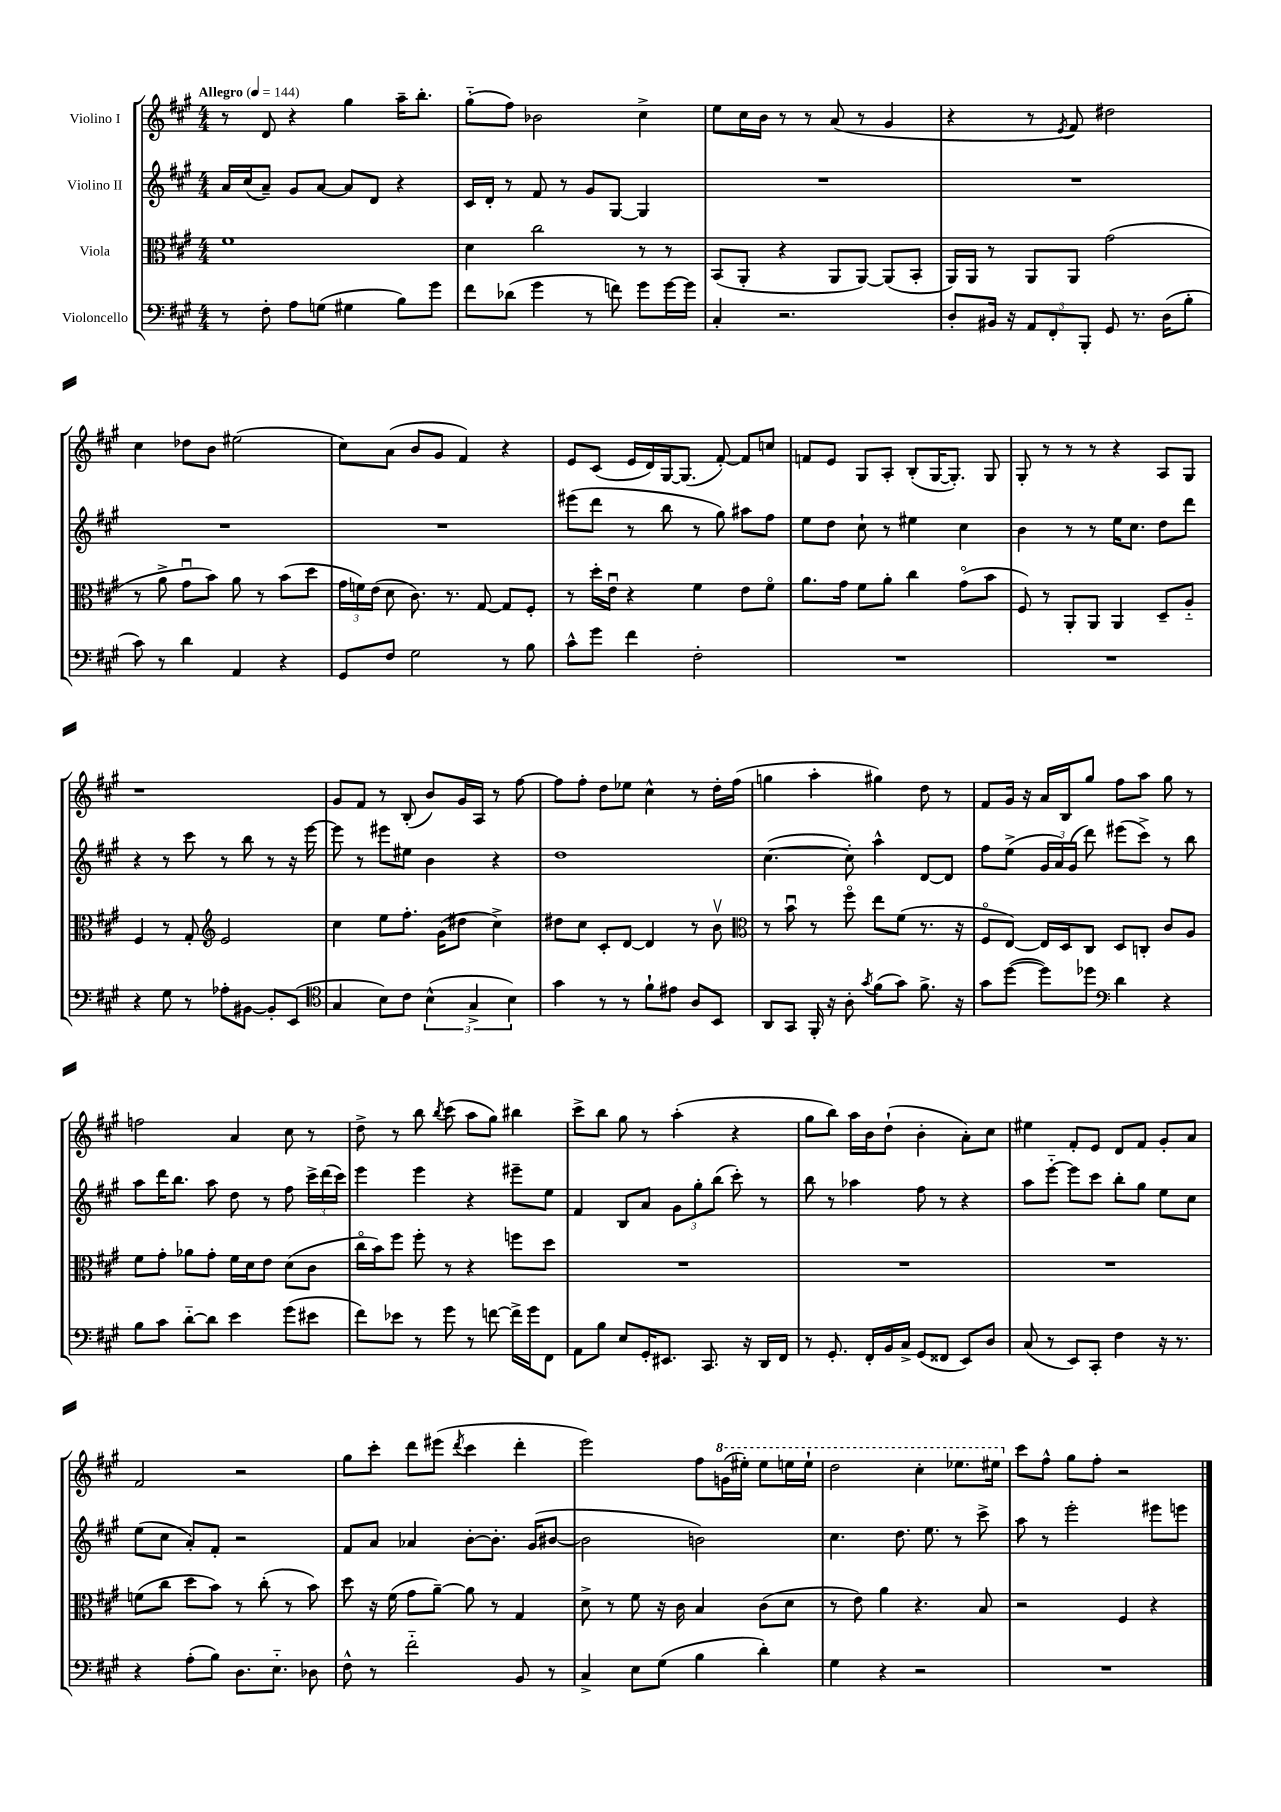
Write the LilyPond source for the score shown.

<<
\new StaffGroup <<
\new Staff = "s0" \with { instrumentName = "Violino I" } {
    \clef treble \key a \major \numericTimeSignature \time 4/4 \tempo "Allegro" 4 = 144
    \autoBeamOff r8 d'8 r4 gis''4 a''16[-- b''8.]-. |
    gis''8[-_( fis''8]) bes'2 cis''4-> |
    e''8[ cis''16 b'16] r8 r8 a'8( r8 gis'4 |
    r4 r8 \acciaccatura { e'8 } fis'8) dis''2 |
    cis''4 des''8[ b'8] eis''2( |
    cis''8[) a'8]( b'8[ gis'8] fis'4) r4 |
    e'8[ cis'8]( e'16[ d'16) gis16~ gis8.]( fis'8~-.) fis'8[ c''8] |
    f'8[ e'8] gis8[ a8]-. b8[-.( gis16~ gis8.]-.) gis8 |
    gis8-. r8 r8 r8 r4 a8[ gis8] |
    r1 |
    gis'8[ fis'8] r8 b8-.( b'8[) gis'16 a16] r8 fis''8~ |
    fis''8[ fis''8]-. d''8[ ees''8] cis''4-^ r8 d''16[-. fis''16]( |
    g''4 a''4-. gis''4) d''8 r8 |
    fis'8[ gis'16] r16 a'16[ b16 gis''8] fis''8[ a''8] gis''8 r8 |
    f''2 a'4 cis''8 r8 |
    d''8-> r8 b''8 \acciaccatura { b''8 } cis'''8( a''8[ gis''8]) bis''4 |
    cis'''8[-> b''8] gis''8 r8 a''4-.( r4 |
    gis''8[ b''8]) a''16[ b'16 d''8]-!( b'4-. a'8[-.) cis''8] |
    eis''4 fis'8[-. e'8] d'8[ fis'8] gis'8[-. a'8] |
    fis'2 r2 |
    gis''8[ cis'''8]-. d'''8[ eis'''8]( \acciaccatura { d'''8 } cis'''4 d'''4-. |
    e'''2) fis''8[ \ottava #1 g''16( eis'''16]-.) eis'''8[ e'''16 e'''16]-! |
    d'''2 cis'''4-. ees'''8.[ eis'''16] \ottava #0 |
    cis'''8[ fis''8]-^ gis''8[ fis''8]-. r2 \bar "|." |
}
\new Staff = "s1" \with { instrumentName = "Violino II" } {
    \clef treble \key a \major \numericTimeSignature \time 4/4
    \autoBeamOff a'16[ cis''16( a'8]--) gis'8[ a'8]~ a'8[ d'8] r4 |
    cis'16[ d'16]-. r8 fis'8 r8 gis'8[ gis8]~ gis4 |
    R1 |
    R1 |
    R1 |
    R1 |
    eis'''8[( d'''8] r8 b''8 r8 gis''8) ais''8[ fis''8] |
    e''8[ d''8] cis''8-! r8 eis''4 cis''4 |
    b'4 r8 r8 e''16[ cis''8.] d''8[ d'''8] |
    r4 r8 cis'''8 r8 b''8 r8 r16 e'''16~ |
    e'''8 r8 eis'''8[ eis''8] b'4 r4 |
    d''1 |
    cis''4.~( cis''8-.) a''4-^ d'8[~ d'8] |
    fis''8[ e''8]->( \tuplet 3/2 { gis'16[ a'16) gis'16]( } d'''8) eis'''8[( cis'''8]->) r8 b''8 |
    a''8[ d'''16 b''8.] a''8 d''8 r8 fis''8 \tuplet 3/2 { cis'''16[-> d'''16( cis'''16]) } |
    e'''4 e'''4 r4 eis'''8[-- e''8] |
    fis'4 b8[ a'8] \tuplet 3/2 { gis'8[ gis''8-. b''8]( } cis'''8-.) r8 |
    b''8 r8 aes''4 fis''8 r8 r4 |
    a''8[ e'''8]~-_ e'''8[ cis'''8] b''8[-. gis''8] e''8[ cis''8] |
    e''8[( cis''8] a'8[-.) fis'8]-. r2 |
    fis'8[ a'8] aes'4 b'8[~-. b'8.]-. gis'16[( bis'8]~ |
    bis'2 b'2) |
    cis''4. d''8. e''8. r8 cis'''8-> |
    a''8 r8 e'''2-. eis'''8[ e'''8] \bar "|." |
}
\new Staff = "s2" \with { instrumentName = "Viola" } {
    \clef alto \key a \major \numericTimeSignature \time 4/4
    \autoBeamOff fis'1 |
    d'4 cis''2 r8 r8 |
    b,8[( a,8]-. r4 a,8[ a,8]~) a,8[( b,8]-. |
    a,16[) a,16] r8 a,8[ a,8] gis'2( |
    r8 a'8-> gis'8[\downbow b'8]) a'8 r8 b'8[( d''8] |
    \tuplet 3/2 { gis'16[ f'16) e'16]( } d'8 cis'8.) r8. gis8~ gis8[ fis8]-. |
    r8 d''16[-. e'16]\downbow r4 fis'4 e'8[ fis'8]\flageolet |
    a'8.[ gis'16] fis'8[ a'8]-. cis''4 gis'8[\flageolet( b'8] |
    fis8) r8 a,8[-. a,8] a,4 d8[-- a8]-_ |
    fis4 r8 gis8-. \clef treble e'2 |
    cis''4 e''8[ fis''8.]-. gis'16[( dis''8] cis''4->) |
    dis''8[ cis''8] cis'8[-. d'8]~ d'4 r8 b'8\upbow |
    \clef alto r8 b'8\downbow r8 fis''8\flageolet e''8[ fis'8]( r8. r16 |
    fis8[\flageolet e8]~) e16[ d16 cis8] d8[ c8]-. cis'8[ a8] |
    fis'8[ gis'8]-. aes'8[ gis'8]-. fis'16[ d'16 e'8] d'8[( cis'8] |
    cis''16[\flageolet b'16) fis''8] fis''8-. r8 r4 f''8[ d''8] |
    R1 |
    R1 |
    R1 |
    f'8[( cis''8] d''8[ b'8]) r8 cis''8-.( r8 b'8) |
    d''8 r16 fis'16( gis'8[ a'8]~--) a'8 r8 gis4 |
    d'8-> r8 fis'8 r16 cis'16 b4 cis'8[( d'8] |
    r8 e'8) a'4 r4. b8 |
    r2 fis4 r4 \bar "|." |
}
\new Staff = "s3" \with { instrumentName = "Violoncello" } {
    \clef bass \key a \major \numericTimeSignature \time 4/4
    \autoBeamOff r8 fis8-. a8[ g8]( gis4 b8[) gis'8] |
    fis'8[ des'8]( gis'4 r8 f'8) gis'8[ gis'16~ gis'16] |
    cis4-. r2. |
    d8[-. bis,16] r16 \tuplet 3/2 { a,8[ fis,8-. b,,8]-. } gis,8 r8. d16[( b8]-. |
    cis'8) r8 d'4 a,4 r4 |
    gis,8[ fis8] gis2 r8 b8 |
    cis'8[-^ gis'8] fis'4 fis2-. |
    R1 |
    R1 |
    r4 gis8 r8 aes8[-. bis,8]~ bis,8[-. e,8]( |
    \clef tenor gis4 b8[) cis'8] \tuplet 3/2 { b4-^( gis4-> b4) } |
    gis'4 r8 r8 fis'8[-! eis'8] a8[ b,8] |
    a,8[ gis,8] fis,16-. r16 a8-. \acciaccatura { gis'8 } fis'8[( gis'8]) fis'8.-> r16 |
    gis'8[ d''8]~( d''8[) des''8] \clef bass d'4 r4 |
    b8[ cis'8] d'8[~-_ d'8] e'4 gis'8[( eis'8] |
    fis'8[) ees'8] r8 gis'8 r8 f'8~ f'16[-> gis'16 fis,8] |
    a,8[ b8] e8[ gis,16-. eis,8.] cis,8. r16 d,16[ fis,16] |
    r8 gis,8.-. fis,16[-. b,16 cis16]-> gis,8[( fisis,8] e,8[) d8] |
    cis8( r8 e,8[) cis,8]-. fis4 r16 r8. |
    r4 a8[-.( b8]) d8.[ e8.]-_ des8 |
    fis8-^ r8 fis'2-_ b,8 r8 |
    cis4-> e8[ gis8]( b4 d'4-.) |
    gis4 r4 r2 |
    R1 \bar "|." |
}
>>
>>
\layout { \context { \Score \remove "Bar_number_engraver" } }
